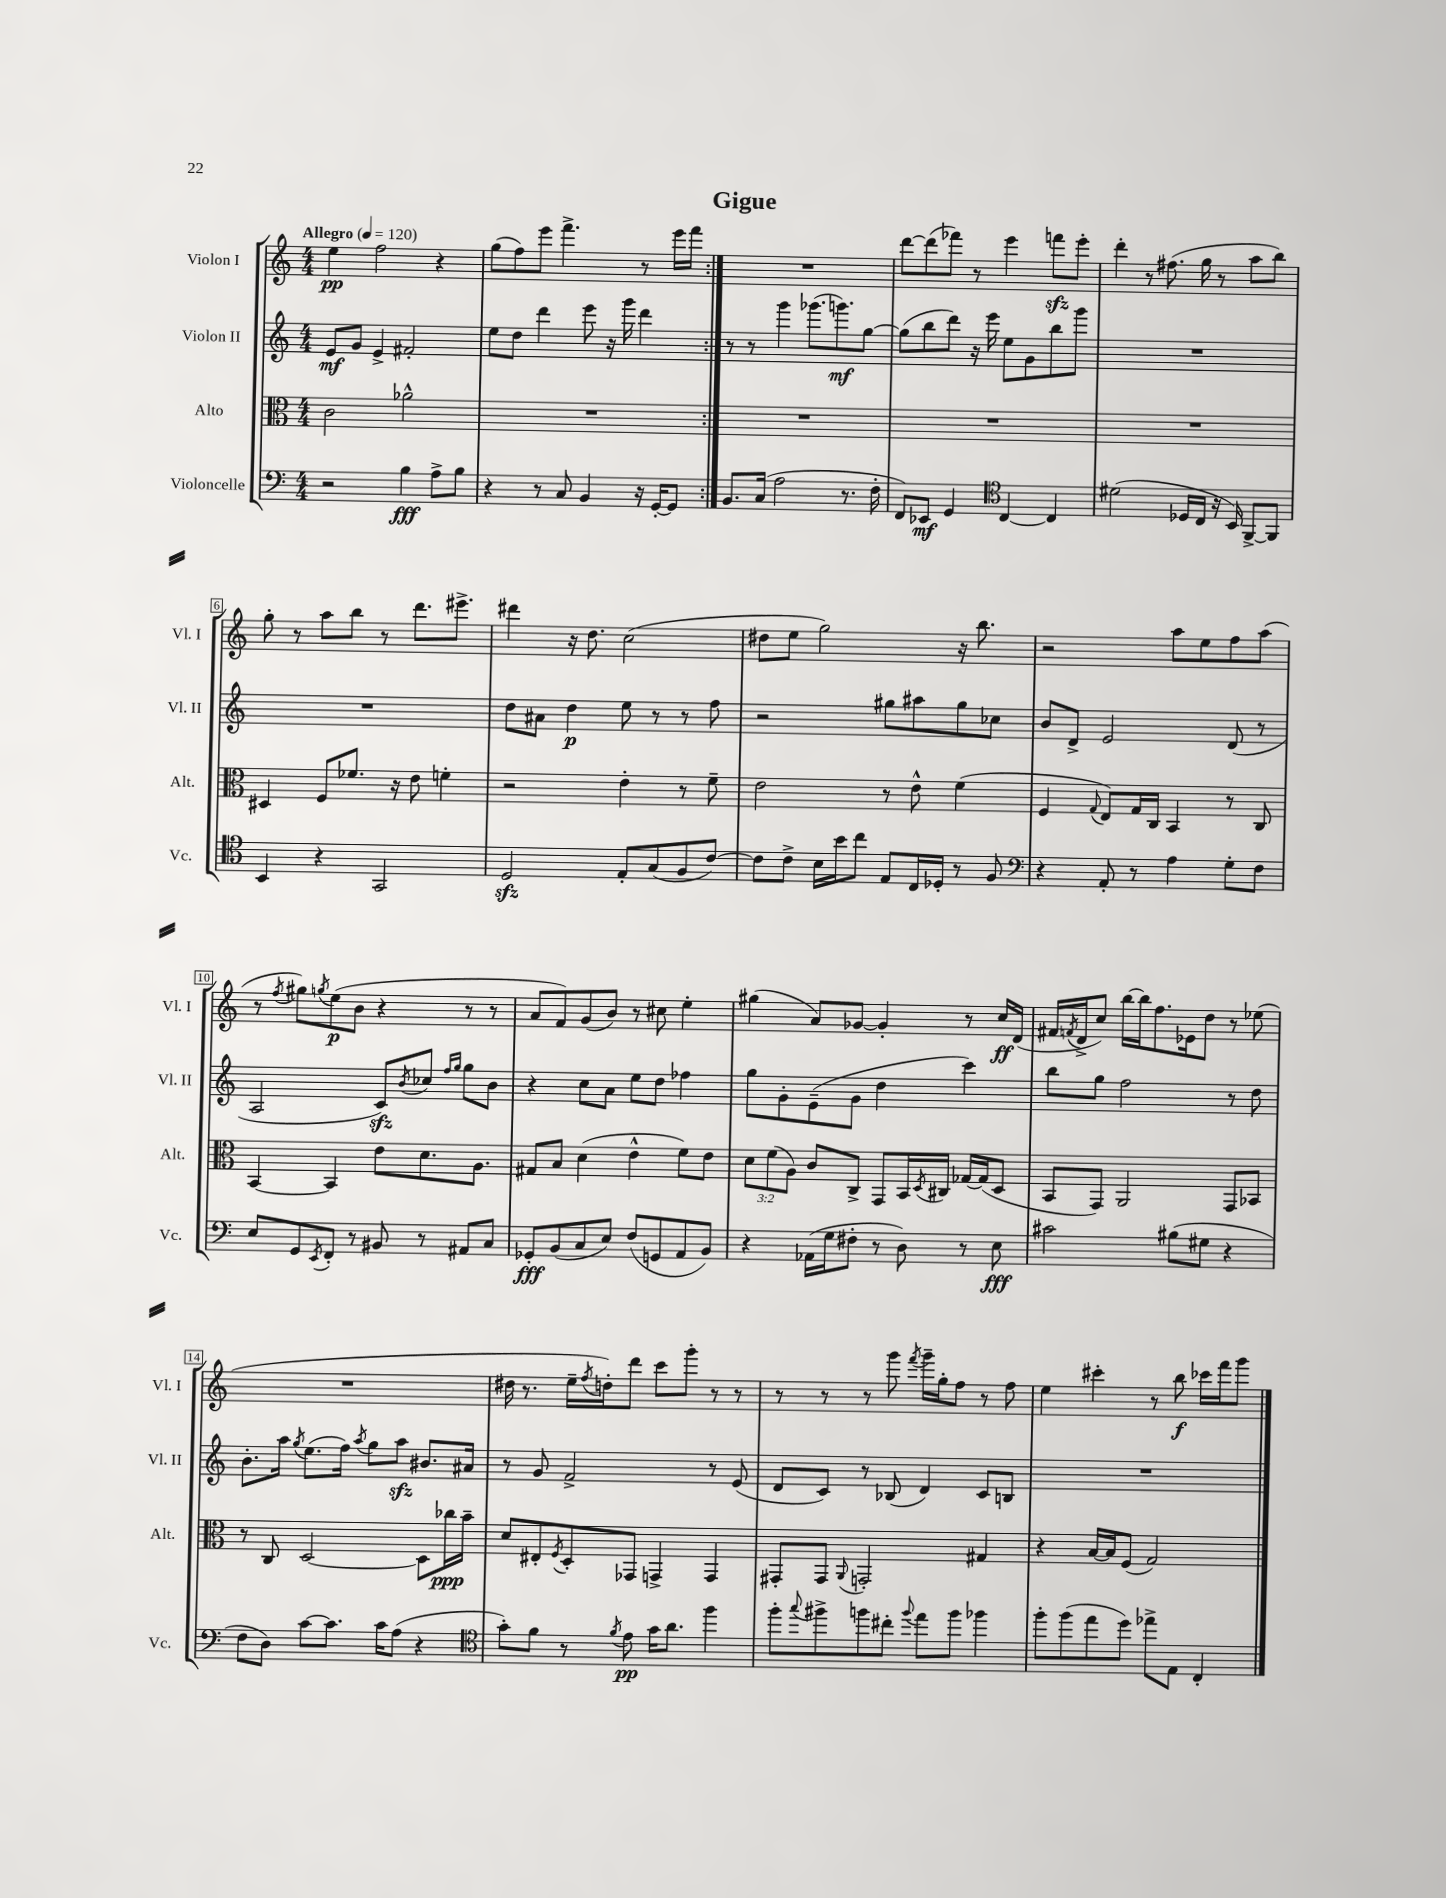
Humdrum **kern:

**kern	**kern	**kern	**kern
*staff4	*staff3	*staff2	*staff1
*clefF4	*clefC3	*clefG2	*clefG2
*k[]	*k[]	*k[]	*k[]
*M4/4	*M4/4	*M4/4	*M4/4
*MM120	*MM120	*MM120	*MM120
2r	2c	8e	4ee
.	.	8g	.
.	.	4e^	2ff
4B	2a-^^	2f#'	.
8A^	.	.	4r
8B	.	.	.
=	=	=	=
4r	1r	8ee	(8gg
.	.	8dd	8ff)
8r	.	4ddd	8eee
8C	.	.	4.fff^
4BB	.	8eee	.
.	.	16r	.
.	.	16ggg	.
16r	.	4ddd	8r
[16GG'	.	.	.
8GG]	.	.	16eee
.	.	.	16fff
=:|!	=:|!	=:|!	=:|!
8.BB	1r	8r	1r
.	.	8r	.
(16C	.	.	.
2A	.	4ggg	.
.	.	(8.ggg-	.
.	.	8.ggg)	.
8.r	.	.	.
.	.	[8gg	.
16F'	.	.	.
=	=	=	=
8FF)	1r	(8gg]	[8ddd
8EE-	.	8bb	(8ddd]
4GG	.	8ddd)	8fff-)
.	.	16r	8r
.	.	16eee	.
*clefC4	*	*	*
[4C	.	8ee	4eee
.	.	8g	.
4C]	.	8bb	8fff
.	.	8ggg	8eee'
=	=	=	=
(2d#	1r	1r	4ddd'
.	.	.	8r
.	.	.	(8.ff#
16D-	.	.	.
16C	.	.	16gg
16r	.	.	8r
16BB)	.	.	.
[8FF^	.	.	8aa
8FF]	.	.	8bb)
=	=	=	=
4BB	4D#	1r	8gg'
.	.	.	8r
4r	8F	.	8aa
.	8.f-	.	8bb
2GG	.	.	8r
.	16r	.	.
.	8e	.	8.ddd
.	4f'	.	.
.	.	.	8.eee#^
=	=	=	=
2D	2r	8dd	4ddd#
.	.	8a#	.
.	.	4dd	16r
.	.	.	8.dd
8E'	4e'	8ee	(2cc
(8G	.	8r	.
8F	8r	8r	.
[8c)	8f~	8ff	.
=	=	=	=
8c]	2e	2r	8dd#
8c^	.	.	8ee
16B	.	.	2gg)
16b	.	.	.
8cc	.	.	.
8E	8r	8gg#	.
16C	8e^^	8aa#	.
16D-'	.	.	.
8r	(4f	8gg#	16r
.	.	.	8.bb
8F	.	8cc-	.
=	=	=	=
*clefF4	*	*	*
4r	4F	8b	2r
.	.	8d^	.
.	8qqG	.	.
8AA'	8E)	2e	.
8r	16G	.	.
.	16C	.	.
4A	4BB	.	8aa
.	.	.	8ee
8G'	8r	(8d	8ff
8F	8C	8r	(8aa
=	=	=	=
8E	[4BB	2A	8r
.	.	.	8qff
8GG	.	.	8gg#)
8qEE	.	.	8qgg
8FF'	4BB]	.	(8ee
8r	.	.	8b
8BB#	8e	8c)	4r
.	.	8qb	.
8r	8.d	8cc-	.
.	.	16qqff	.
.	.	16qqgg	.
8AA#	.	8gg	8r
.	8.A	.	.
8C	.	8b	8r
=	=	=	=
8GG-'	8G#	4r	8a
(8BB	8B	.	8f)
8C	(4d	8cc	(8g
8E)	.	8a	8b)
(8F	4e^^	8ee	8r
8GG	.	8dd	8cc#
8AA	8f)	4ff-	4ee'
8BB)	8e	.	.
=	=	=	=
4r	12d	8gg	(4gg#
.	(12f	.	.
.	.	8g'	.
.	12A)	.	.
(16AA-	8c	(8e~	8a)
16G	.	.	.
8F#'	8C^	8g	[8g-
8r	8GG	4dd	4g-']
8D)	16BB	.	.
.	8qD	.	.
.	16C#	.	.
8r	[16G-	4ccc)	8r
.	(16G-]	.	.
8E	8D	.	16cc
.	.	.	(16d
=	=	=	=
2c#	8BB	8bb	16f#
.	.	.	8qf
.	.	.	16d^
.	8GG)	8gg	8cc)
.	2AA	2ff	[16bb
.	.	.	16bb]
.	.	.	8.ff
(8B#	.	.	.
.	.	.	16e-
8G#	.	.	8dd
4r	8GG	8r	8r
.	8BB-	8dd	(8ee-
=	=	=	=
8F	8r	8.b'	1r
8D)	8C	.	.
.	.	16aa	.
.	.	8qgg	.
[8c	[2D	(8.ee	.
8.c]	.	.	.
.	.	16ff)	.
.	.	8qaa	.
.	.	8gg	.
16c	.	.	.
(8A	.	8aa	.
4r	8D]	8.b#	.
.	16cc-	.	.
.	16b~	16a#	.
=	=	=	=
*clefC4	*	*	*
8g')	8d	8r	16dd#
.	.	.	8.r
8f	8E#'	8g	.
.	8qF	.	.
8r	8D'	2f^	16ee~
.	.	.	8qff
.	.	.	16dd')
8qf	.	.	.
8e	8GG-	.	8ddd
16g	4GG^	.	8ccc
8.a	.	.	.
.	.	.	8ggg'
4ff	4GG	8r	8r
.	.	(8e	8r
=	=	=	=
8ff'	8GG#'	8d	8r
8qqgg	.	.	.
8ff#^	8GG#	8c)	8r
.	8qqAA	.	.
8ff	2GG'	8r	8r
8cc#'	.	(8B-	8ggg
8qqff	.	.	8qfff
8ee	.	4d)	16ggg~
.	.	.	16gg'
8ff	.	.	8ff
4ff-	4G#	8c	8r
.	.	8B	8ff
=	=	=	=
8ff'	4r	1r	4ee
(8ff	.	.	.
8ee	[16B	.	4ccc#'
.	16B]	.	.
8dd)	(8F	.	.
8ee-^	2G)	.	8r
8E	.	.	8bb
4C'	.	.	16ccc-
.	.	.	16fff
.	.	.	8ggg
==	==	==	==
*-	*-	*-	*-
